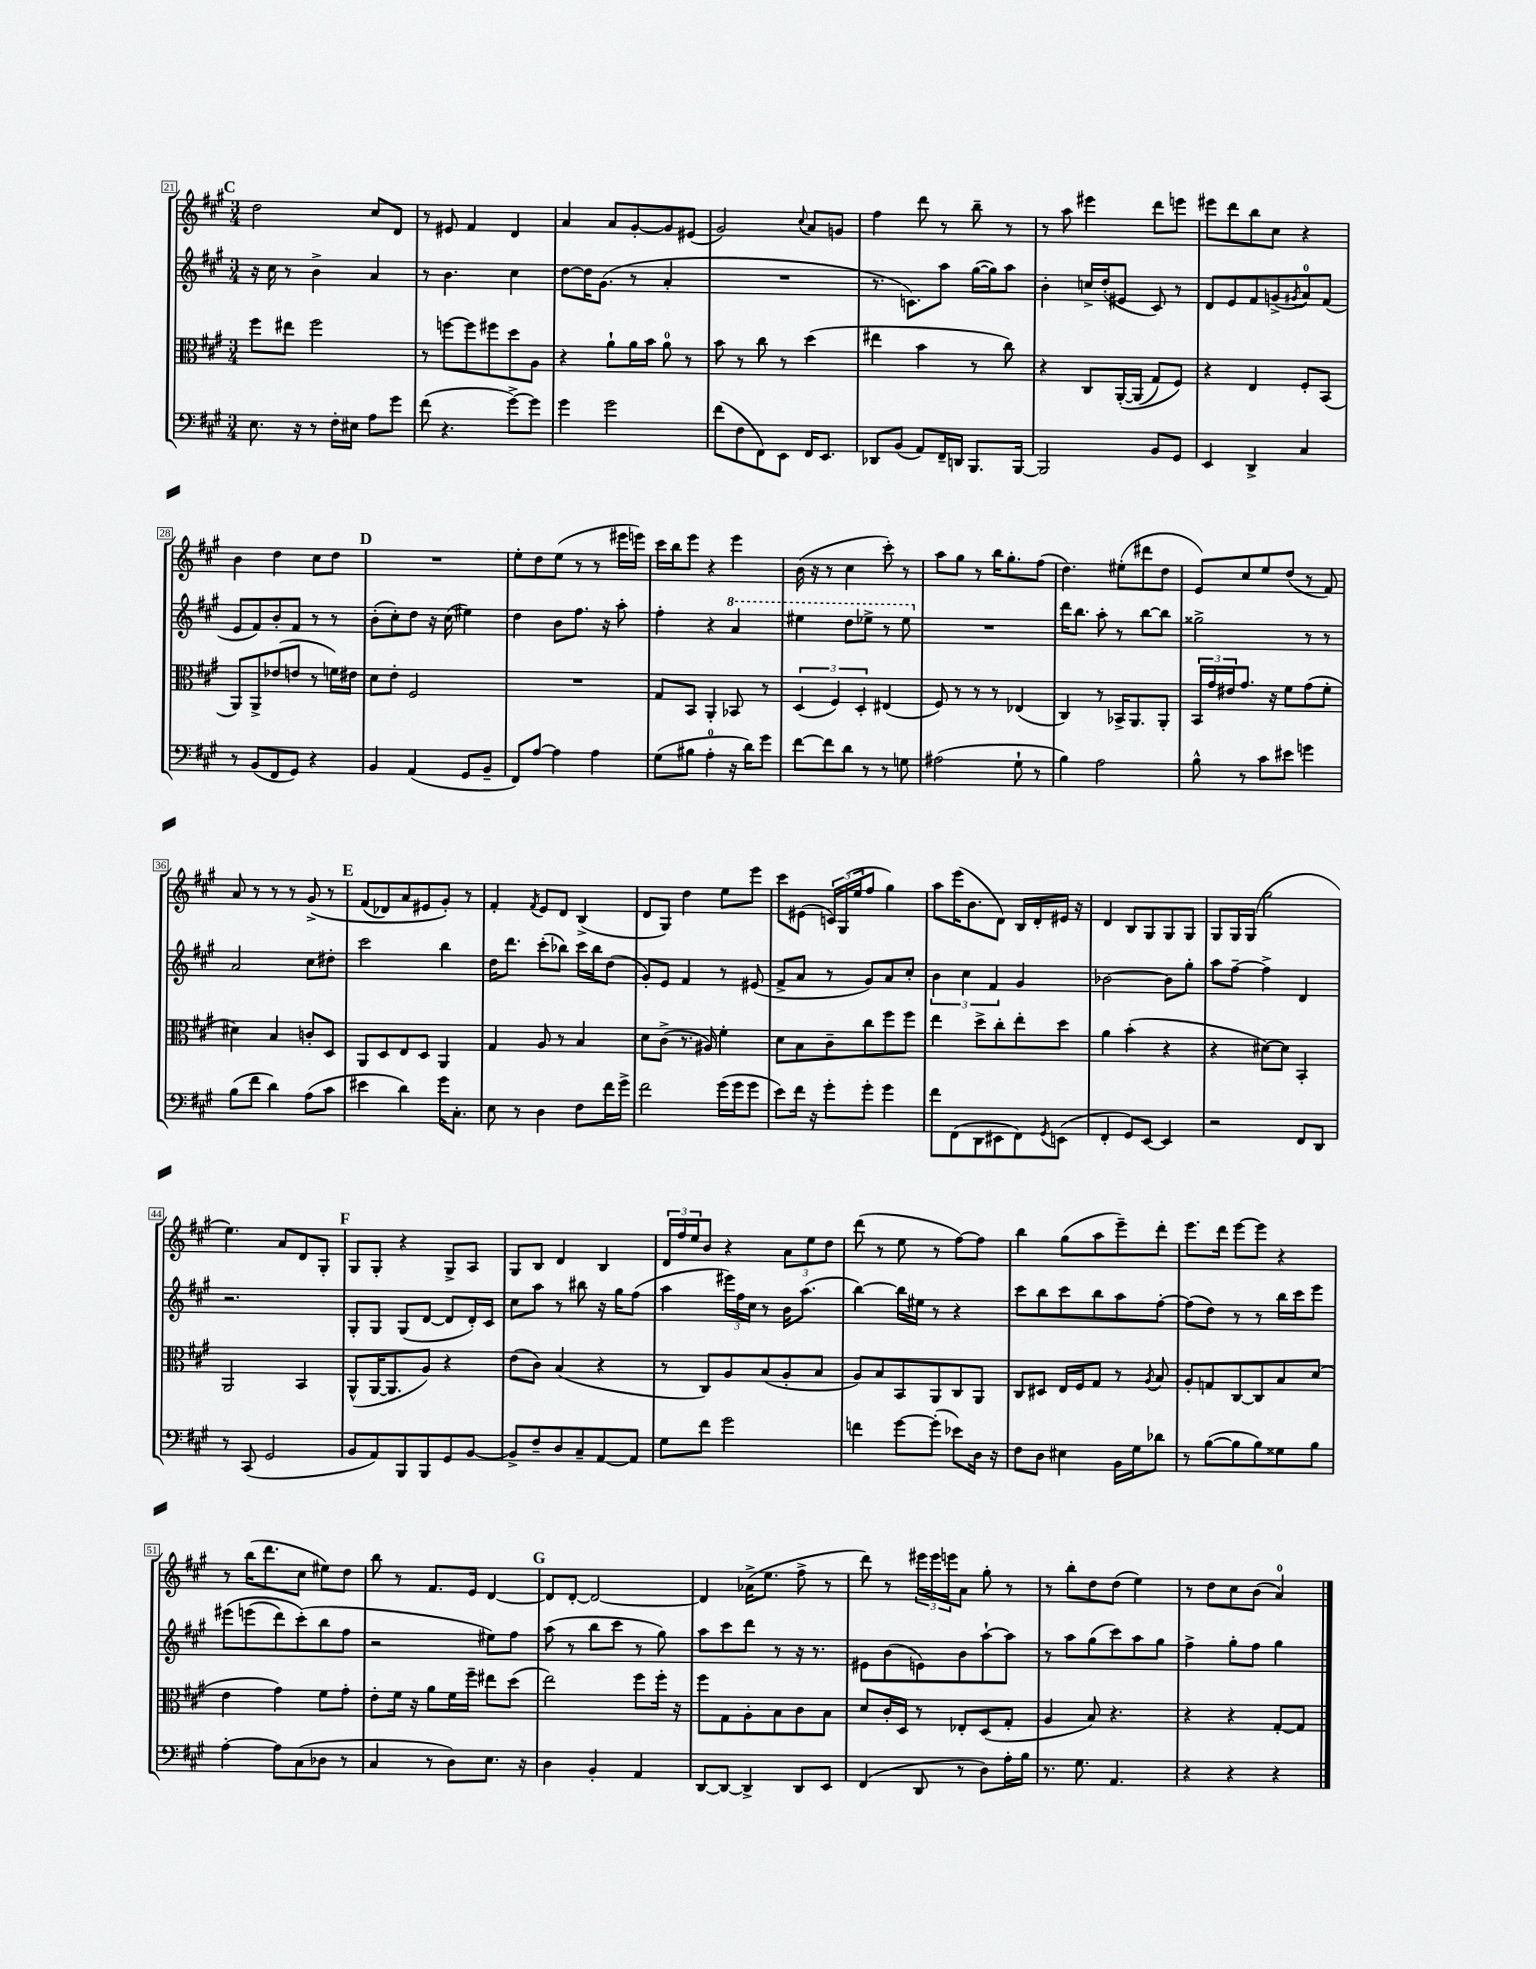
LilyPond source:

<<
\new StaffGroup <<
\new Staff = "s0" {
    \clef treble \key a \major \numericTimeSignature \time 3/4
    \mark \markup { \bold "C" } d''2 cis''8 d'8 |
    r8 eis'8 fis'4 d'4 |
    a'4 a'8 gis'8~-. gis'8 eis'8( |
    gis'2) \appoggiatura { cis''8 } a'8 g'8 |
    fis''4 d'''8 r8 b''8-- r8 |
    r8 a''8 eis'''4 d'''8 e'''8 |
    eis'''8 d'''8 b''8 cis''8 r4 |
    b'4 d''4 cis''8 d''8 |
    \mark \markup { \bold "D" } R2. |
    e''8-. d''8 e''8( r8 r8 eis'''16 e'''16) |
    cis'''16 b''16 e'''8 r4 e'''4 |
    b'16( r16 r8 cis''4 cis'''8-.) r8 |
    a''8 gis''8 r8 b''16 gis''8.-. fis''8( |
    d''4.) eis''8-.( dis'''8 d''8 |
    e'8) cis''8 e''8 d''8( r8 fis'8) |
    a'8 r8 r8 r8 gis'8->\( r8 |
    \mark \markup { \bold "E" } fis'8( des'8) a'8 eis'8 gis'8-.\) r8 |
    fis'4-. \acciaccatura { fis'8 } e'8 d'8 b4->( |
    d'8 gis8) d''4 e''8 e'''8 |
    cis'''8 eis'8( \tuplet 3/2 { c'16) gis16( e''16 } fis''8 gis''4) |
    a''8 e'''16( b'8. d'8) b16 d'16-. eis'16 r16 |
    d'4 b8 gis8 gis8 gis8 |
    gis8 gis16 gis16( gis''2 |
    e''4.) a'8 d'8 gis8-. |
    \mark \markup { \bold "F" } gis8 gis8-. r4 gis8-> a8 |
    gis8 b8 d'4 b4 |
    \tuplet 3/2 { d'16 fis''16 e''16 } b'8 r4 \tuplet 3/2 { a'8 e''8 d''8 } |
    d'''8( r8 e''8 r8 fis''8~) fis''8 |
    b''4 gis''8( a''8 e'''8--) d'''8-. |
    e'''8. d'''16 e'''8~ e'''8 r4 |
    r8 b''16( d'''8. cis''8 eis''8) d''8 |
    b''8 r8 fis'8. e'16 d'4~ |
    \mark \markup { \bold "G" } d'8 d'8~-. d'2~ |
    d'4 aes'16->( e''8. fis''8-> r8 |
    d'''8) r8 \tuplet 3/2 { eis'''16 eis'''16 e'''16 } a'8 gis''8-. r8 |
    r8 b''8-. d''8 d''8( e''4) |
    r8 d''8 cis''8 b'8( a'4-0) \bar "|." |
}
\new Staff = "s1" {
    \clef treble \key a \major \numericTimeSignature \time 3/4
    \mark \markup { \bold "C" } r16 cis''16 r8 b'4-> a'4 |
    r8 b'4. cis''4 |
    d''8~ d''16 gis'8.( r8 a'4-. |
    R2. |
    r8. c'8.) a''8 gis''16~( gis''16) a''8 |
    b'4-. c''16-> d''16-.( eis'8 cis'8) r8 |
    d'8 e'8 fis'8 g'8->( \acciaccatura { gis'8 } a'8-0) fis'8( |
    e'8 fis'8) b'8-. fis'8 r8 r8 |
    \mark \markup { \bold "D" } b'8-.( cis''8-.) d''8 r16 cis''16( eis''4) |
    d''4 b'8 fis''8. r16 a''8-. |
    fis''4-. r4 \ottava #1 a''4 |
    eis'''4 d'''8 ees'''8-> r8 ees'''8 \ottava #0 |
    R2. |
    d'''16 b''8. a''8-. r8 b''8~ b''8 |
    gisis''2-> r8 r8 |
    a'2 cis''8 dis''8-. |
    \mark \markup { \bold "E" } cis'''2 b''4 |
    d''16 d'''8. cis'''8-.( bes''8) cis'''16 bes''16 d''8( |
    gis'8-.) e'8 fis'4 r8 eis'8( |
    fis'8-> a'8 r8 gis'8) a'8 cis''8-. |
    \tuplet 3/2 { b'4 cis''4 fis'4 } gis'4 |
    bes'2~ bes'8 gis''8-. |
    a''8 fis''8~-- fis''4-> d'4 |
    r2. |
    \mark \markup { \bold "F" } gis8-. gis8 gis8( d'8~ d'8 d'16-.) cis'16 |
    cis''8 a''8 r8 bis''8 r16 gis''16 fis''8( |
    a''4 \tuplet 3/2 { eis'''16) fis''16 cis''16 } r8 b'16 a''8.( |
    b''4~) b''16 eis''16 r8 r4 |
    cis'''8 b''8 cis'''8 b''8 a''8 fis''8~-. |
    fis''8( d''8) r8 r8 b''16 cis'''16 e'''8 |
    eis'''8\( e'''8( d'''8) cis'''8-.(\) b''8 fis''8 |
    r2 eis''8) fis''8 |
    \mark \markup { \bold "G" } a''8( r8 b''8 cis'''8 r8 gis''8) |
    a''8 cis'''8 d'''8 r8 r16 r8. |
    eis'8 b'8( e'8) b'8 a''8~-! a''8 |
    r8 a''8 gis''8( cis'''8) a''8 gis''8 |
    fis''4-> gis''8-. fis''8 gis''4 \bar "|." |
}
\new Staff = "s2" {
    \clef alto \key a \major \numericTimeSignature \time 3/4
    \mark \markup { \bold "C" } fis''8 eis''8 fis''2 |
    r8 f''8~ f''8 fis''8 d''8 a8 |
    r4 a'8-! a'16 b'16 a'8-0 r8 |
    b'8 r8 cis''8 r8 d''4( |
    eis''4 b'4 r8 cis''8) |
    r4 cis8 a,16~-.\( a,16( gis8) fis8\) |
    r4 e4 fis8-. b,8( |
    a,8) a,8-> ees'8( e'8 r8 f'16) eis'16 |
    \mark \markup { \bold "D" } d'8 e'8-. fis2 |
    R2. |
    gis8 b,8 a,4-. bes,8 r8 |
    \tuplet 3/2 { d4( fis4) d4-. } eis4( |
    fis8) r8 r8 r8 ees4( |
    cis4) r8 bes,16-> a,8. a,8-. |
    \tuplet 3/2 { b,16 gis'16 eis'16 } gis'8. r16 fis'8 gis'8( fis'8-. |
    dis'4) b4 c'8-. d8 |
    \mark \markup { \bold "E" } a,8 d8 e8 d8 a,4 |
    gis4 a8 r8 b4 |
    d'8 cis'8->( r8. ais16) fis'4-. |
    d'8 b8 cis'8-- cis''8 fis''8 fis''8 |
    e''4 d''8-> cis''8-. e''8-. d''8 |
    a'4 b'4-.( r4 |
    r4 dis'8~) dis'8 b,4-. |
    a,2 b,4 |
    \mark \markup { \bold "F" } a,8-^( a,16~ a,8. a8) r4 |
    e'8( cis'8) b4( r4 |
    r8 cis8) a8 b8( a8-. b8 |
    a8) b8 b,8 a,8 cis8 a,8 |
    cis8 dis8 e16 fis16 gis8 r8 \acciaccatura { a8 } b8 |
    a8-. g8 cis8~ cis8 b8 d'8( |
    e'4 gis'4) fis'8 gis'8-. |
    e'8-. fis'16 r16 a'8 fis'16 fis''16-- eis''8 d''8( |
    \mark \markup { \bold "G" } e''2) fis''8 fis''16-. r16 |
    fis''8 gis8 a8-. b8 cis'8 b8 |
    d'8 cis'16-. d16 r8 ees8-. d8( gis8-. |
    a4 b8) r4. |
    r4 r4 gis8~-. gis8 \bar "|." |
}
\new Staff = "s3" {
    \clef bass \key a \major \numericTimeSignature \time 3/4
    \mark \markup { \bold "C" } e8. r16 r8 fis16-. eis16 a8 gis'8 |
    fis'8( r4. gis'8~->) gis'8 |
    gis'4 gis'2 |
    fis'8( fis8 fis,8) e,8 fis,16 e,8. |
    des,8 b,8( a,8) fis,16-- d,16 b,,8. b,,16~ |
    b,,2 b,8 gis,8 |
    e,4 d,4-> cis4 |
    r8 b,8( fis,8 gis,8) r4 |
    \mark \markup { \bold "D" } b,4 a,4( gis,8 b,8-- |
    fis,8) a8~ a4 a4 |
    gis8( bis8 a4-0-. r16 d'16) gis'8 |
    fis'8~ fis'8 d'8 r8 r8 g8 |
    ais2( gis8-! r8 |
    b4) a2 |
    b8-^ r8 cis'8 eis'8 g'4 |
    b8( fis'8 d'4) a8( cis'8 |
    \mark \markup { \bold "E" } eis'4 d'4) gis'16 cis8.-. |
    e8 r8 d4 fis8 fis'16 gis'16-> |
    fis'2 gis'16( gis'16 gis'8 |
    e'8) fis'16 r16 gis'8-. gis'8-. gis'4 |
    fis'8 fis,8( d,8 eis,8 fis,8) \acciaccatura { gis,8 } e,8( |
    fis,4-. gis,8) e,8~ e,4 |
    r2 fis,8 d,8 |
    r8 cis,8( gis,2 |
    \mark \markup { \bold "F" } b,8 a,8) b,,8 b,,8 gis,8 b,8~ |
    b,8-> fis8-- d8 cis8-- a,8~ a,8 |
    gis8 fis'8 gis'2 |
    f'4 gis'8~ gis'8-.( ees'8) d16 r16 |
    fis8 d8 eis4 b,16 gis16 des'8 |
    r8 b8~( b8 b8) gisis8 b8 |
    a4~-. a8 cis8( des8 r8 |
    cis4 r8 d8) e8. r16 |
    \mark \markup { \bold "G" } d4 b,4-. a,4 |
    d,8~ d,8~ d,4-> d,8 e,8 |
    fis,4( d,8 r8 d8) a16-. b16 |
    r8. gis8. a,4. |
    r4 r4 r4 \bar "|." |
}
>>
>>
\layout { \context { \Score currentBarNumber = #21 \override BarNumber.stencil = #(make-stencil-boxer 0.1 0.3 ly:text-interface::print) } }
